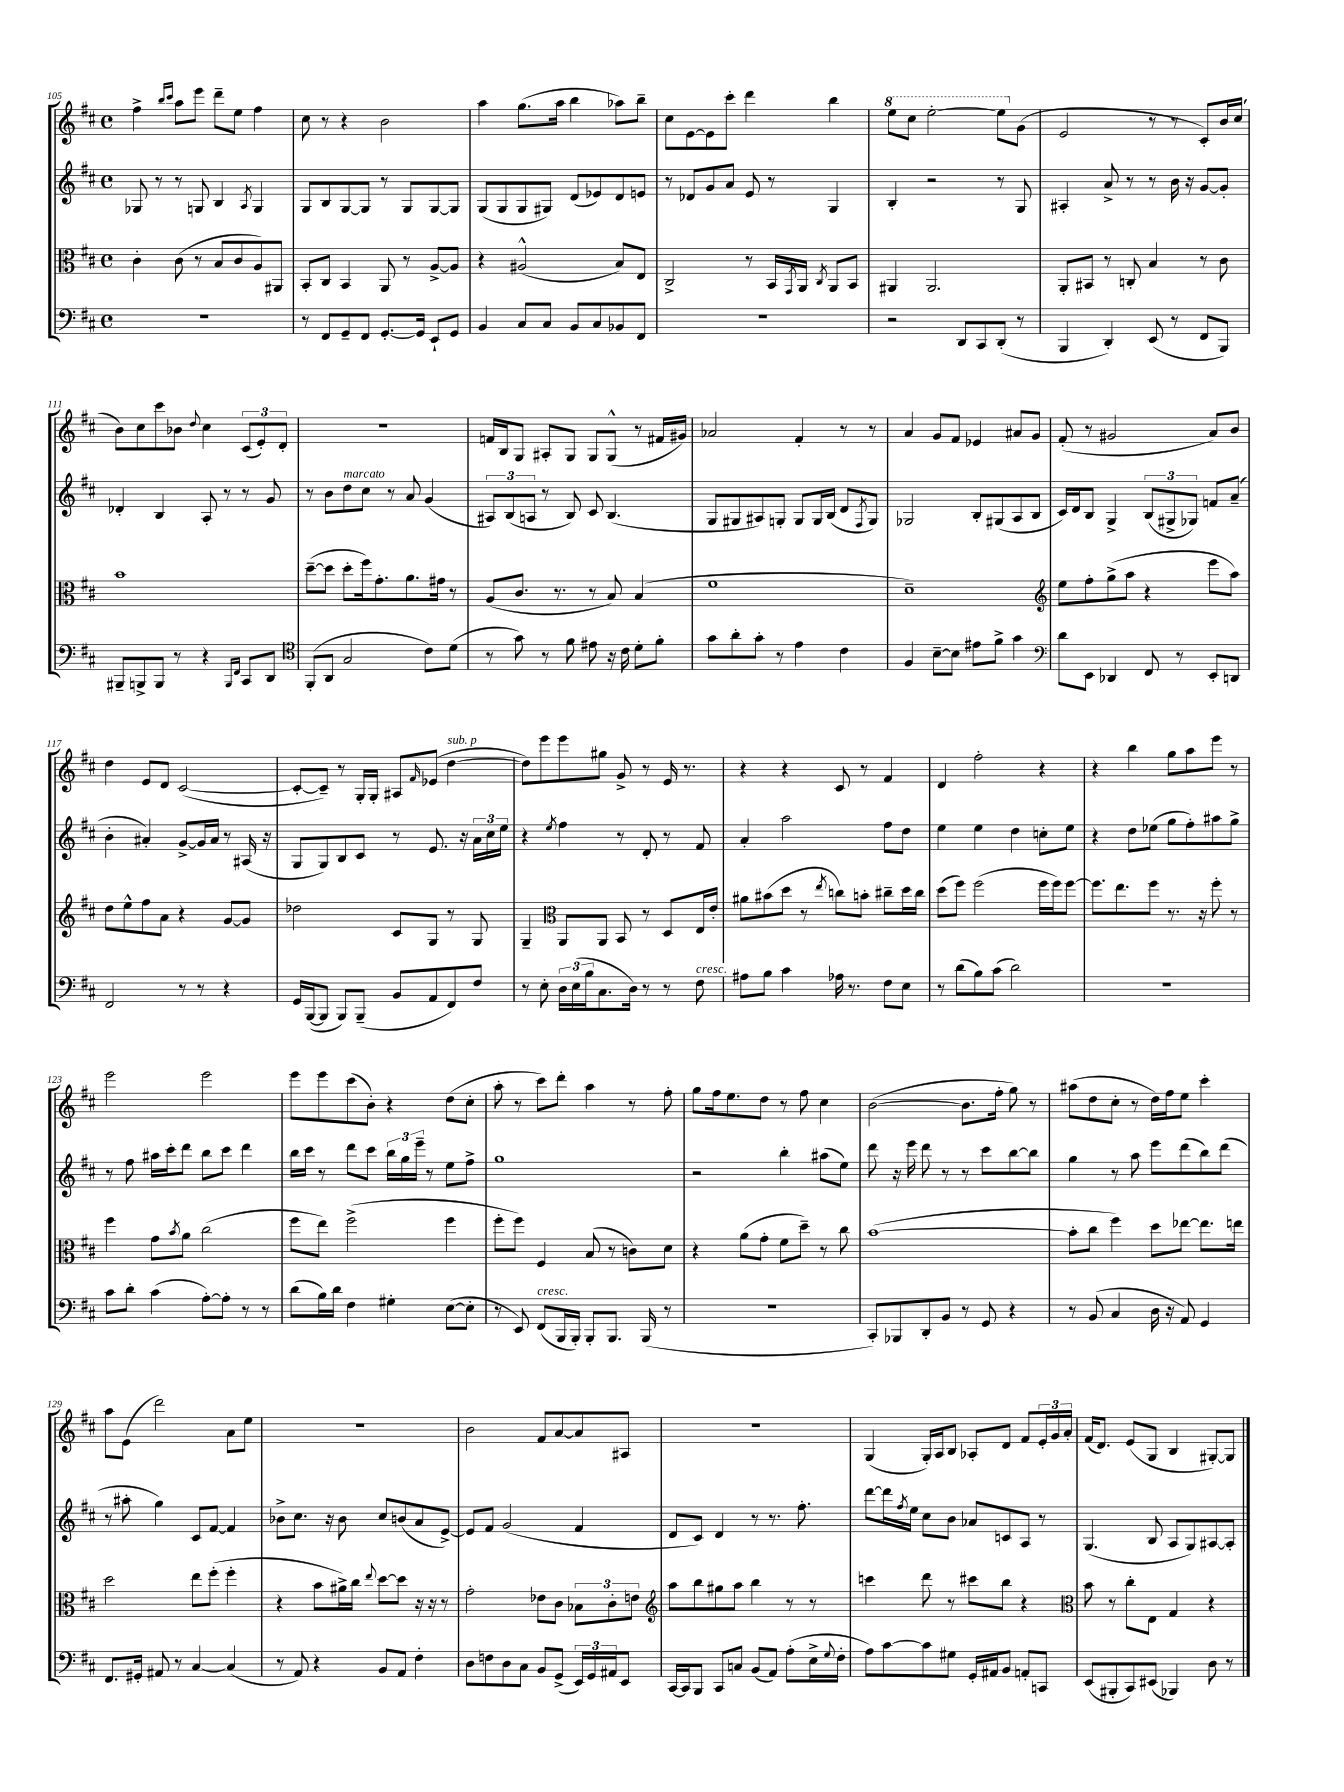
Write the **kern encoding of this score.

**kern	**kern	**kern	**kern
*part4	*part3	*part2	*part1
*staff4	*staff3	*staff2	*staff1
*clefF4	*clefC3	*clefG2	*clefG2
*k[f#c#]	*k[f#c#]	*k[f#c#]	*k[f#c#]
*M4/4	*M4/4	*M4/4	*M4/4
*met(c)	*met(c)	*met(c)	*met(c)
=105	=105	=105	=105
1r	4c#'\	8G-X/	4ff#^\
.	.	8r	.
.	.	.	16qqbb/LL
.	.	.	16qqccc#/JJ
.	(8c#\	8r	8aa\L
.	8r	8Gn/	8eee\J
.	8B/L	4B/	8ddd~\L
.	8c#/	.	8ee\J
.	.	8qA/	.
.	8A/)	4G/	4ff#\
.	8AA#X/J	.	.
=106	=106	=106	=106
8r	8BB'/L	8G/L	8cc#\
8FF#/L	8C#/J	8B/	8r
8GG~/	4BB/	[8G/	4r
8FF#/J	.	8G/J]	.
[8.GG'/L	8AA/	8r	2b\
.	8r	8G/L	.
16GG/Jk]	.	.	.
8EE`/L	[8A^/L	[8G/	.
8GG/J	8A/J]	8G/J]	.
=107	=107	=107	=107
4BB/	4r	(8G/L	4aa\
.	.	8G/	.
8C#/L	(2A#X^^/	8G/	(8.gg\L
8C#/J	.	8G#X/J)	.
.	.	.	16aa\Jk
8BB/L	.	(8d/L	4bb\
8C#/	.	8e-X/)	.
8BB-X/	8B/L)	8d/	8aa-X\L)
8FF#/J	8E/J	8en/J	8bb~\J
=108	=108	=108	=108
1r	2C#^/	8r	8cc#\L
.	.	8d-X/L	[8e\
.	.	8g/	8e\]
.	.	8a/J	8ccc#'\J
.	8r	8e/	4ddd\
.	16BB/LL	8r	.
.	8qGG/	.	.
.	16AA/JJ	.	.
.	8qC#/	.	.
.	8AA/L	4G/	4bb\
.	8BB/J	.	.
=109	=109	=109	=109
*	*	*	*8va
2r	4AA#X/	4B'/	8eee\L
.	.	.	8ccc#\J
.	2.AA#/	2r	[2eee'\
8DD/L	.	.	.
8CC#/	.	.	.
(8DD'/J	.	8r	8eee\L]
*	*	*	*X8va
8r	.	8G/	(8g\J
=110	=110	=110	=110
4BBB/	8AA'/L	4A#X'/	2e/
.	8BB#X/J	.	.
4DD'/)	8r	8a^/	.
.	8Cn'/	8r	.
(8EE/	4B/	8r	8r
8r	.	16b\	8r
.	.	16r	.
8FF#/L	8r	[8g/L	8c#'/L)
8BBB/J)	8c#\	8g'/J]	16b/L
.	.	.	(16cc#/JJ
!!LO:LB:g=z
=111	=111	=111	=111
8BBB#X~/L	1b	4d-X'/	8b\L)
8BBBn^/	.	.	8cc#\
8BBB/J	.	4B/	8ccc#\
8r	.	.	8b-X\J
.	.	.	8qqdd/
4r	.	8A'/	4cc#\
.	.	8r	.
16qqBBB/LL	.	.	.
16qqFF#/JJ	.	.	.
8CC#/L	.	8r	(12c#/L
.	.	.	12e'/)
8DD/J	.	8g/	.
.	.	.	12d'/J
=112	=112	=112	=112
*clefC4	*	*	*
(8FF#'/L	([8dd~\L	8r	1r
8AA/J	8dd\J]	8b\L	.
!	!	!LO:TX:a:i:t=marcato	!
2G/	8dd'\L	8dd\	.
.	16ff#\k)	8cc#\J	.
.	8.g'\	.	.
.	.	8r	.
.	8.a\	8a/	.
8c#\L)	.	(4g/	.
.	16g#X\Jk	.	.
(8d\J	8r	.	.
=113	=113	=113	=113
8r	(8A/L	12A#X/L)	16fn/LL
.	.	.	16B/J
.	.	(12B/	.
8g\)	8.c#/J	.	8G/J
.	.	12An/J	.
8r	.	8r	8A#X'/L
.	8.r	.	.
8f#\	.	8B/)	8G/J
8e#X\	8r	8c#/	8G/L
16r	8B/)	(4.B/	(8G^^/J
16c#\	.	.	.
8d'\L	(4B/	.	8r
8f#'\J	.	.	16f#X/LL
.	.	.	16g#X/JJ)
=114	=114	=114	=114
8g\L	1f#	8G/L	2a-X/
8a'\	.	8G#X/	.
8g'\J	.	8A#X/)	.
8r	.	8Gn'/J	.
4e\	.	8G/L	4f#'/
.	.	16G/L	.
.	.	(16B/JJ	.
4c#\	.	8d/L	8r
.	.	8qF#/	.
.	.	8G/J)	8r
=115	=115	=115	=115
4F#/	1d~)	2G-X/	4a/
[8B~\L	.	.	8g/L
8B\J]	.	.	8f#/J
8e#X\L	.	8B'/L	4e-X/
8f#^\J	.	(8G#X/	.
4g\	.	8A/	8a#X/L
.	.	8B/J	8g/J
=116	=116	=116	=116
*clefF4	*clefG2	*	*
8d\L	8ee\L	16c#/LL)	(8f#'/
.	.	16d/J	.
8EE\J	8ff#'\	8B/J	8r
4DD-X/	(8gg^\	4G^/	2g#X/
.	8aa\J	.	.
8FF#/	4r	(12B/L	.
.	.	12G#X^/	.
8r	.	.	.
.	.	12G-X/J)	.
8EE'/L	8eee\L	8fn/L	8a/L)
8DDn/J	8aa\J)	(8a~/J	8b/J
!!LO:LB:g=z
=117	=117	=117	=117
2FF#/	8dd\L	4b'\	4dd\
.	8ee^^\	.	.
.	8ff#\	4a#X'/)	8e/L
.	8a\J	.	8d/J
8r	4r	[8g^/L	([2c#/
8r	.	16g/L]	.
.	.	16a#/JJ	.
4r	[8g/L	8r	.
.	8g/J]	(16A#X/	.
.	.	16r	.
=118	=118	=118	=118
16GG/LL	2dd-X\	8G/L	8c#'/L_
([16BBB/J	.	.	.
8BBB/J]	.	8G/)	8c#~/J])
8BBB/L)	.	8B/	8r
(8BBB~/J	.	8c#/J	16G'/LL
.	.	.	16G'/JJ
8BB/L	8c#/L	8r	8A#X/L
.	.	.	16qqf#/
8AA/	8G/J	8.e/	(8e-X/J
!	!	!	!LO:TX:a:i:t=sub. p
8FF#/)	8r	.	[4dd\
.	.	16r	.
8F#/J	8G/	24a\LL	.
.	.	24cc#\	.
.	.	24ee\JJ	.
=119	=119	=119	=119
8r	4G~/	4r	8dd\L])
8E'\	.	.	8eee\
*	*clefC3	*	*
.	.	8qee/	.
24D\LL	8AA/L	4ff#\	8eee\
(24E\	.	.	.
24B\J	.	.	.
8.C#\	8AA/J	.	8gg#X\J
.	8BB/	8r	8g^/
16D\Jk)	.	.	.
8r	8r	8d'/	8r
8r	8D/L	8r	16e/
.	.	.	8.r
!LO:TX:a:i:t=cresc.	!	!	!
8F#\	16E/L	8f#/	.
.	16e'/JJ	.	.
=120	=120	=120	=120
8A#X\L	8a#X\L	4a'/	4r
8B\J	(8b#X\	.	.
4c#\	8dd\J	2aa\	4r
.	8r	.	.
.	8qee/	.	.
16A-X\	8ccn\L)	.	8c#/
8.r	.	.	.
.	8bn'\J	.	8r
8F#\L	8cc#X~\L	8ff#\L	4f#/
8E\J	16dd\L	8dd\J	.
.	16cc#\JJ	.	.
=121	=121	=121	=121
8r	(8dd\L	4ee\	4d/
(8d\L	8ff#\J)	.	.
8B\)	(2ff#\	4ee\	2ff#'\
(8c#\J	.	.	.
2d\)	.	4dd\	.
.	16ff#\LL	8ccn'\L	4r
.	16ff#\J)	.	.
.	[8ff#\J	8ee\J	.
=122	=122	=122	=122
1r	8.ff#\L]	4r	4r
.	8.ee\	.	.
.	.	8dd\L	4bb\
.	8ff#\J	(8ee-X\J	.
.	8.r	8gg\L	8gg\L
.	.	8ff#'\)	8aa\
.	16r	.	.
.	8ff#'\	8aa#X\	8eee\J
.	8r	8gg^\J	8r
!!LO:LB:g=z
=123	=123	=123	=123
8c#\L	4ff#\	8r	2eee\
8d'\J	.	8ff#\	.
(4c#\	8g\L	16aa#X\LL	.
.	.	16ccc#'\J	.
.	8qb/	.	.
.	8a\J	8ddd\J	.
[8A'\L)	(2cc#\	8bb\L	2eee\
8A'\J]	.	8ccc#\J	.
8r	.	4ddd\	.
8r	.	.	.
=124	=124	=124	=124
(8d\L	8ff#\L	16bb\LL	8eee\L
.	.	16ccc#\JJ	.
16B\L)	8ee\J)	8r	8eee\
16d\JJ	.	.	.
4F#\	(2ff#^\	8ddd\L	(8ccc#\
.	.	8ccc#\J	8b'\J)
4G#X'\	.	24bb\LL	4r
.	.	24gg\	.
.	.	24eee~\JJ	.
.	.	8r	.
([8E\L	4ff#\	8ee\L	(8dd\L
8E'\J]	.	8ff#^\J	8cc#'\J
=125	=125	=125	=125
8r	8ff#'\L	1gg	8aa'\
8EE/)	8ff#\J)	.	8r
!LO:TX:a:i:t=cresc.	!	!	!
(8FF#/L	4F#/	.	8ccc#\L)
16BBB/L	.	.	8ddd'\J
16BBB'/JJ)	.	.	.
8BBB'/L	(8B/	.	4aa\
8.BBB/J	8r	.	.
.	8cn\L)	.	8r
(16BBB/	.	.	.
8r	8d\J	.	8ff#'\
=126	=126	=126	=126
1r	4r	2r	8gg\L
.	.	.	16ff#\k
.	.	.	8.ee\
.	(8a\L	.	.
.	8g'\J	.	8dd\J
.	8f#\L	4bb'\	8r
.	8dd~\J)	.	8ff#\
.	8r	(8aa#X\L	4cc#\
.	8cc#\	8ee\J)	.
=127	=127	=127	=127
8CC#'/L)	([1b	8ddd\	([2b\
8BBB-X/	.	16r	.
.	.	16eee\	.
8DD'/	.	8ddd\	.
8BB/J	.	8r	.
8r	.	8r	8.b\L]
8GG/	.	8ccc#\L	.
.	.	.	16ff#'\Jk
4r	.	[8bb\	8gg\)
.	.	8bb\J]	8r
=128	=128	=128	=128
8r	8b'\L]	4gg\	(8aa#X\L
(8BB/	8cc#\J	.	8dd\
4C#/	4ff#\)	8r	8cc#'\J
.	.	8aa\	8r
16D\	8dd\L	8eee\L	16dd\LL)
16r	.	.	16ff#\J
8AA/)	[8ee-X\J	(8ddd\	8ee\J
4GG/	8.ee-\L]	8bb\)	4ccc#'\
.	.	(8ddd\J	.
.	16een\Jk	.	.
!!LO:LB:g=z
=129	=129	=129	=129
8.FF#/L	2dd\	8r	8aa\L
.	.	8aa#X'\	(8e\J
16GG#X'/Jk	.	.	.
8AA#X/	.	4gg\)	2ddd\)
8r	.	.	.
[4C#/	8ee\L	8c#/L	.
.	(8ff#'\J	[8f#/J	.
(4C#/]	4ff#'\	4f#/]	8a\L
.	.	.	8ee\J
=130	=130	=130	=130
8r	4r	8b-X^\L	1r
8AA/)	.	8.cc#\J	.
4r	8b\L	.	.
.	.	16r	.
.	16a#X^\L)	8b-\	.
.	16cc#\JJ	.	.
.	8qqee/	.	.
8BB/L	[8dd\L	8cc#/L	.
8AA/J	8dd\J]	(8bn/	.
4F#'\	16r	8a/	.
.	16r	.	.
.	8r	[8e^/J)	.
=131	=131	=131	=131
8D\L	2g'\	8e/L]	2b\
8Fn\	.	8f#/J	.
8D\	.	(2g/	.
8C#\J	.	.	.
8BB/L	8e-X\L	.	8f#/L
(8GG^/J	8c#\J	.	[8a/
24EE/LL)	12B-X\L	4f#/	8a/]
24GG/	.	.	.
24AA#X/J	12c#'\	.	.
8EE/J	.	.	8A#X/J
.	12en\J	.	.
=132	=132	=132	=132
*	*clefG2	*	*
[16CC#/LL	8aa\L	8d/L	1r
16CC#/J]	.	.	.
8BBB/J	8bb\	8c#/J)	.
8CC#/L	8gg#X\	4d/	.
8Cn/J	8aa\J	.	.
(8BB/L	4bb\	8r	.
8AA/J)	.	8.r	.
(8A'\L	8r	.	.
.	.	8.ff#'\	.
16E^\L	8r	.	.
8qqG/	.	.	.
16F#'\JJ	.	.	.
=133	=133	=133	=133
8A\L)	4cccn\	[8ddd\L	(4G/
[8c#\	.	16ddd\L]	.
.	.	8qff#/	.
.	.	16ee\JJ	.
8c#\]	8ddd\	8cc#\L	16G'/LL)
.	.	.	16A/J
8G#X\J	8r	8b\J	8B/J
16GG'/LL	8ccc#X\L	8a-X/L	8A-X'/L
16AA#X/J	.	.	.
8BB/J	8bb\J	8cn/	8d/J
8AAn'/L	4r	8A/J	8f#/L
8CCn/J	.	8r	24e'/L
.	.	.	24g/
.	.	.	24a'/JJ
=134	=134	=134	=134
*	*clefC3	*	*
(8EE/L	8b\	(4.G/	(16f#/KL
.	.	.	8.d/J)
8BBB#X'/	8r	.	.
8CC#/)	8cc#'\L	.	(8e/L
(8EE#X/J	8E\J	8B/	8G/J
4BBB-X/)	4G/	8A/L	4B/
.	.	8G/)	.
8D\	4r	[8A#X/	[8G#X'/L)
8r	.	8A#'/J]	8G#/J]
==	==	==	==
*-	*-	*-	*-
